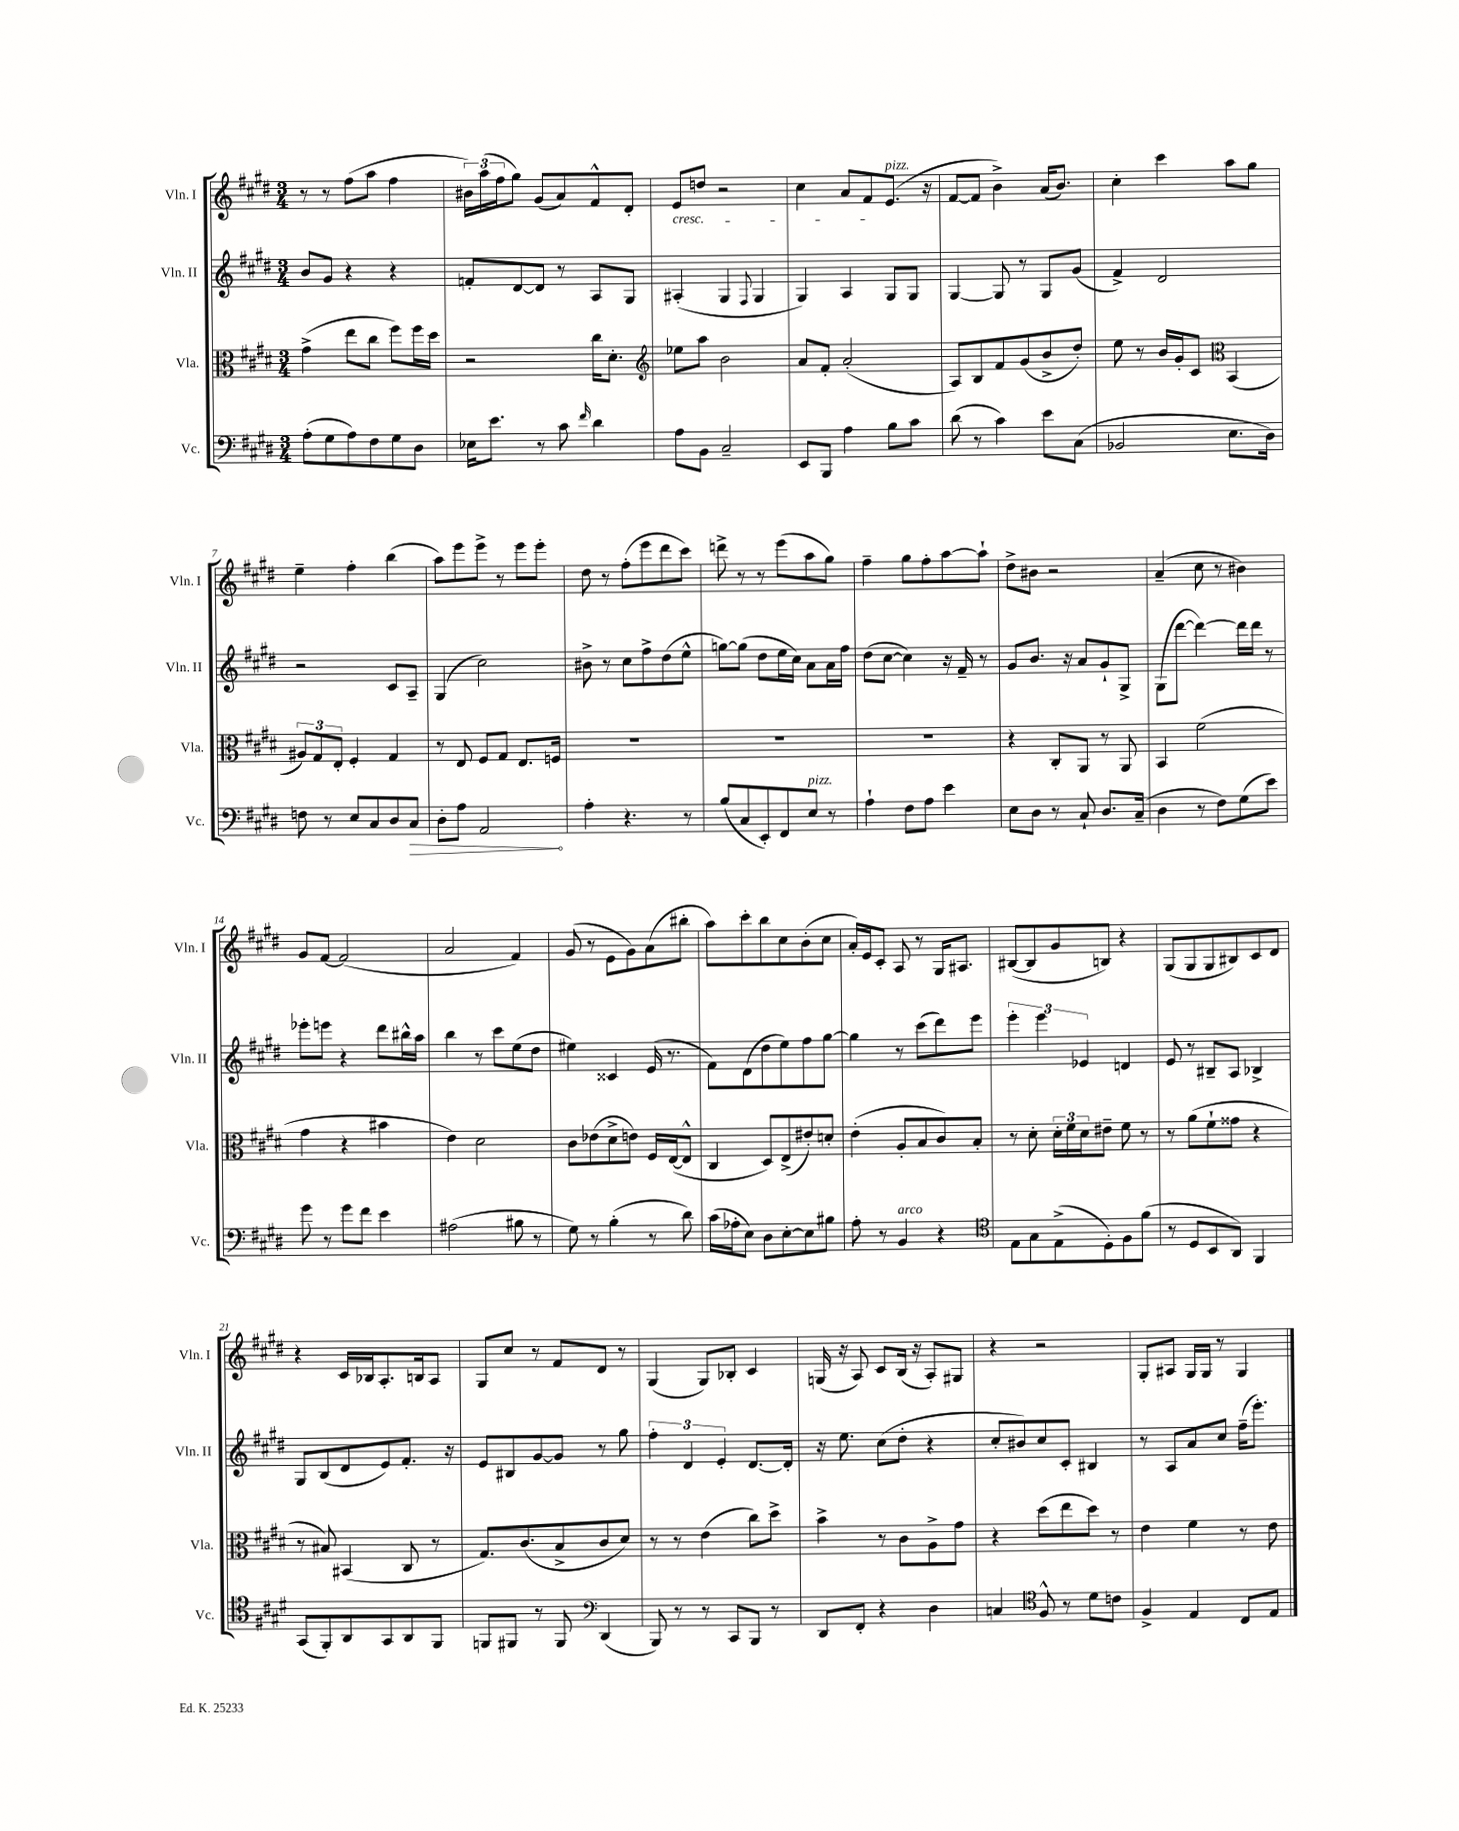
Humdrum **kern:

**kern	**kern	**kern	**kern
*staff4	*staff3	*staff2	*staff1
*clefF4	*clefC3	*clefG2	*clefG2
*k[f#c#g#d#]	*k[f#c#g#d#]	*k[f#c#g#d#]	*k[f#c#g#d#]
*M3/4	*M3/4	*M3/4	*M3/4
(8A'\L	(4g#^\	8b/L	8r
8G#\	.	8g#/J	8r
8A\)	8ee\L	4r	(8ff#\L
8F#\	8cc#\J	.	8aa\J
8G#\	8ff#\L)	4r	4ff#\
8D#\J	16ff#\L	.	.
.	16dd#\JJ	.	.
=	=	=	=
16E-\LK	2r	8f'/L	24b#\LL)
.	.	.	(24aa\
8.e\J	.	.	.
.	.	.	24ff#\J
.	.	[8d#/	8gg#\J)
8r	.	8d#/]J	(8g#/L
8c#\	.	8r	8a/)
16qqf#/	.	.	.
4d#\	16cc#\LK	8A/L	8f#^^/
.	8.d#'\J	.	.
.	.	8G#/J	8d#'/J
=	=	=	=
*	*clefG2	*	*
8A\L	8ee-\L	(4A#'/	8e/L
8BB\J	8aa\J	.	8dd/J
2C#~/	2b\	4G#/	2r
.	.	8qqF#/	.
.	.	4G#/	.
=	=	=	=
8EE/L	8a/L	4G#/)	4cc#\
8BBB/J	8f#'/J	.	.
4A\	(2a'/	4A/	8a/L
.	.	.	8f#/
8B\L	.	8G#/L	(8.e/J
8c#\J	.	8G#/J	.
.	.	.	16r
=	=	=	=
(8d#\	8A/L)	[4G#/	[8f#/L
8r	8B/	.	8f#/]J
4c#\)	8f#/	8G#/]	4b^\)
.	(8g#/	8r	.
8e\L	8b^/	8G#/L	(16a/LK
.	.	.	8.b/J)
(8C#\J	8dd#'/J)	(8g#/J	.
=	=	=	=
2BB-/	8ee\	4f#^/)	4cc#'\
.	8r	.	.
.	16b/LL	2d#/	4ccc#\
.	16g#'/J	.	.
.	8c#/J	.	.
*	*clefC3	*	*
8.E\L	(4BB/	.	8aa\L
.	.	.	8gg#\J
16D#\Jk)	.	.	.
=	=	=	=
8F\	12A#/L)	2r	4ee~\
.	12G#/	.	.
8r	.	.	.
.	12E'/J	.	.
8E/L	4F#'/	.	4ff#'\
8C#/	.	.	.
8D#/	4G#/	8c#/L	(4bb\
8C#/J	.	8A~/J	.
=	=	=	=
8D#'\L	8r	(4G#/	8aa\L)
8A\J	8E/	.	8eee\
2AA/	8F#/L	2cc#\)	8eee^\J
.	8G#/J	.	8r
.	8.E/L	.	8eee\L
.	.	.	8eee'\J
.	16F/Jk	.	.
=	=	=	=
4A'\	2.r	8b#^\	8dd#\
.	.	8r	8r
4.r	.	8cc#\L	(8ff#'\L
.	.	8ff#^\	8eee\
.	.	(8dd#\	8ddd#\
8r	.	8ee^^\J	8ccc#\J)
=	=	=	=
(8B/L	2.r	[8gg\L)	8ddd^\
8C#/	.	(8gg\]J	8r
8EE'/)	.	8dd#\L	8r
8FF#/	.	16ee\L	(8eee\L
.	.	16cc#\JJ)	.
8E/J	.	8a\L	8aa\
8r	.	16a\L	8gg#\J)
.	.	16ff#\JJ	.
=	=	=	=
4A`\	2.r	(8dd#\L	4ff#~\
.	.	[8cc#\J	.
8F#\L	.	4cc#\])	8gg#\L
8A\J	.	.	8ff#'\
4e\	.	16r	[8aa\
.	.	16f#~/	.
.	.	8r	8aa`\]J
=	=	=	=
8E\L	4r	8g#/L	8dd#^\L
8D#\J	.	8.b/J	8b#\J
8r	8C#'/L	.	2r
.	.	16r	.
8C#`/	8AA/J	8a/L	.
8.D#/L	8r	8g#`/	.
.	8AA/	8G#^/J	.
(16C#~/Jk	.	.	.
=	=	=	=
4D#\	4BB/	(8G#\L	(4a~/
.	.	[8ddd#\J	.
8r	(2f#\	4ddd#\_)	8cc#\
8F#\L)	.	.	8r
(8G#\	.	16ddd#\]LL	4b#\)
.	.	16ddd#\JJ	.
8e\J)	.	8r	.
=	=	=	=
8g#\	4g#\	8eee-'\L	8g#/L
8r	.	8eee\J	[8f#/J
8g#\L	4r	4r	(2f#/]
8f#\J	.	.	.
4e\	4b#\	8ddd#\L	.
.	.	16bb#^^\L	.
.	.	16aa\JJ	.
=	=	=	=
(2A#\	4e\)	4bb\	2a/
.	2d#\	8r	.
.	.	8ccc#\L	.
8B#\	.	(8ee\	4f#/)
8r	.	8dd#\J	.
=	=	=	=
8G#\)	8c#\L	4ee#\)	(8g#/
8r	(8e-\	.	8r
(4B'\	8d#^\	4c##/	8e\L
.	8e\J)	.	8g#\)
8r	16F#/LL	(16e/	(8a\
.	([16E/J	8.r	.
8d#\)	8E^^/]J	.	8bb#'\J
=	=	=	=
(16c#\LL	4C#/	8f#\L)	8aa\L)
16A-'\J	.	.	.
8E\J)	.	(8d#\	8ccc#'\
8D#\L	8D#/L)	8dd#\	8bb\
[8E'\	(8E^/	8ee\)	8cc#\
8E\]	8e#'/)	8ff#\	(8b'\
8B#\J	8d'/J	[8gg#\J	8cc#\J
=	=	=	=
8A'\	(4e'\	4gg#\]	16a'/LL)
.	.	.	16e/J
8r	.	.	8c#'/J
4BB/	8A'/L	8r	8A/
.	8B/	(8ccc#\L	8r
4r	8c#/)	8ddd#\)	16G#/LK
.	.	.	8.A#/J
.	8B'/J	8eee\J	.
=	=	=	=
*clefC4	*	*	*
8E\L	8r	6eee'\	([8B#/L
8G#\	8d#'\	.	8B#/]
.	.	6eee\	.
(8E^\	24d#'\LL	.	8g#/
.	24f#\	.	.
.	24d#\J	6e-/	.
8D#'\)	8e#~\J	.	8B/J)
8F#\	8f#\	4d/	4r
(8f#\J	8r	.	.
=	=	=	=
8r	8r	8e/	(8G#/L
8D#/L	(8a\L	8r	8G#/
8BB/	8f#`\	8B#~/L	8G#/
8AA/J)	8g##\J	8A/J	8B#/)
4FF#/	4r	4B-^/	8c#/
.	.	.	8d#/J
=	=	=	=
(8GG#/L	8r	8G#/L	4r
8FF#'/)	8B#/)	(8B/	.
8AA/	(4BB#/	8d#/	16c#/LL
.	.	.	16B-/J
8GG#/	.	8e/)	8.A'/
8AA/	8C#/	8.f#'/J	.
.	.	.	16B/k
8FF#/J	8r	.	8A/J
.	.	16r	.
=	=	=	=
8FF/L	8.G#/L)	8e/L	8G#/L
8FF#/J	.	8B#/	8cc#/J
.	(8.c#/	.	.
8r	.	[8g#/	8r
8FF#/	8B^/	8g#/]J	8f#/L
*clefF4	*	*	*
(4DD#/	8c#/	8r	8d#/J
.	8d#/J)	8gg#\	8r
=	=	=	=
8BBB/)	8r	6ff#'\	(4G#/
8r	8r	.	.
.	.	6d#/	.
8r	(4e\	.	8G#/L)
.	.	6e'/	.
8CC#/L	.	.	8B-'/J
8BBB/J	8cc#\L)	[8.d#/L	4c#/
8r	8dd#^\J	.	.
.	.	16d#'/]Jk	.
=	=	=	=
8DD#/L	4b^\	16r	(16G/
.	.	8.ee\	16r
8FF#'/J	.	.	8A/)
4r	8r	(8cc#\L	8c#/L
.	8c#\L	8dd#'\J	(16B/Jk
.	.	.	16r
4D#\	8A^\	4r	8A'/L)
.	8g#\J	.	8G#/J
=	=	=	=
4C/	4r	8cc#'/L	4r
.	.	8b#/)	.
*clefC4	*	*	*
8F#^^/	(8dd#\L	8cc#/	2r
8r	8ee\	8c#'/J	.
8d#\L	8dd#\J)	4B#/	.
8c\J	8r	.	.
=	=	=	=
4F#^/	4e\	8r	8G#'/L
.	.	8A/L	8A#/J
4E/	4f#\	8a/	16G#/LL
.	.	.	16G#/JJ
.	.	8cc#/J	8r
8C#/L	8r	(16ff#~\LK	4G#/
.	.	8.eee'\J)	.
8E/J	8e\	.	.
==	==	==	==
*-	*-	*-	*-
